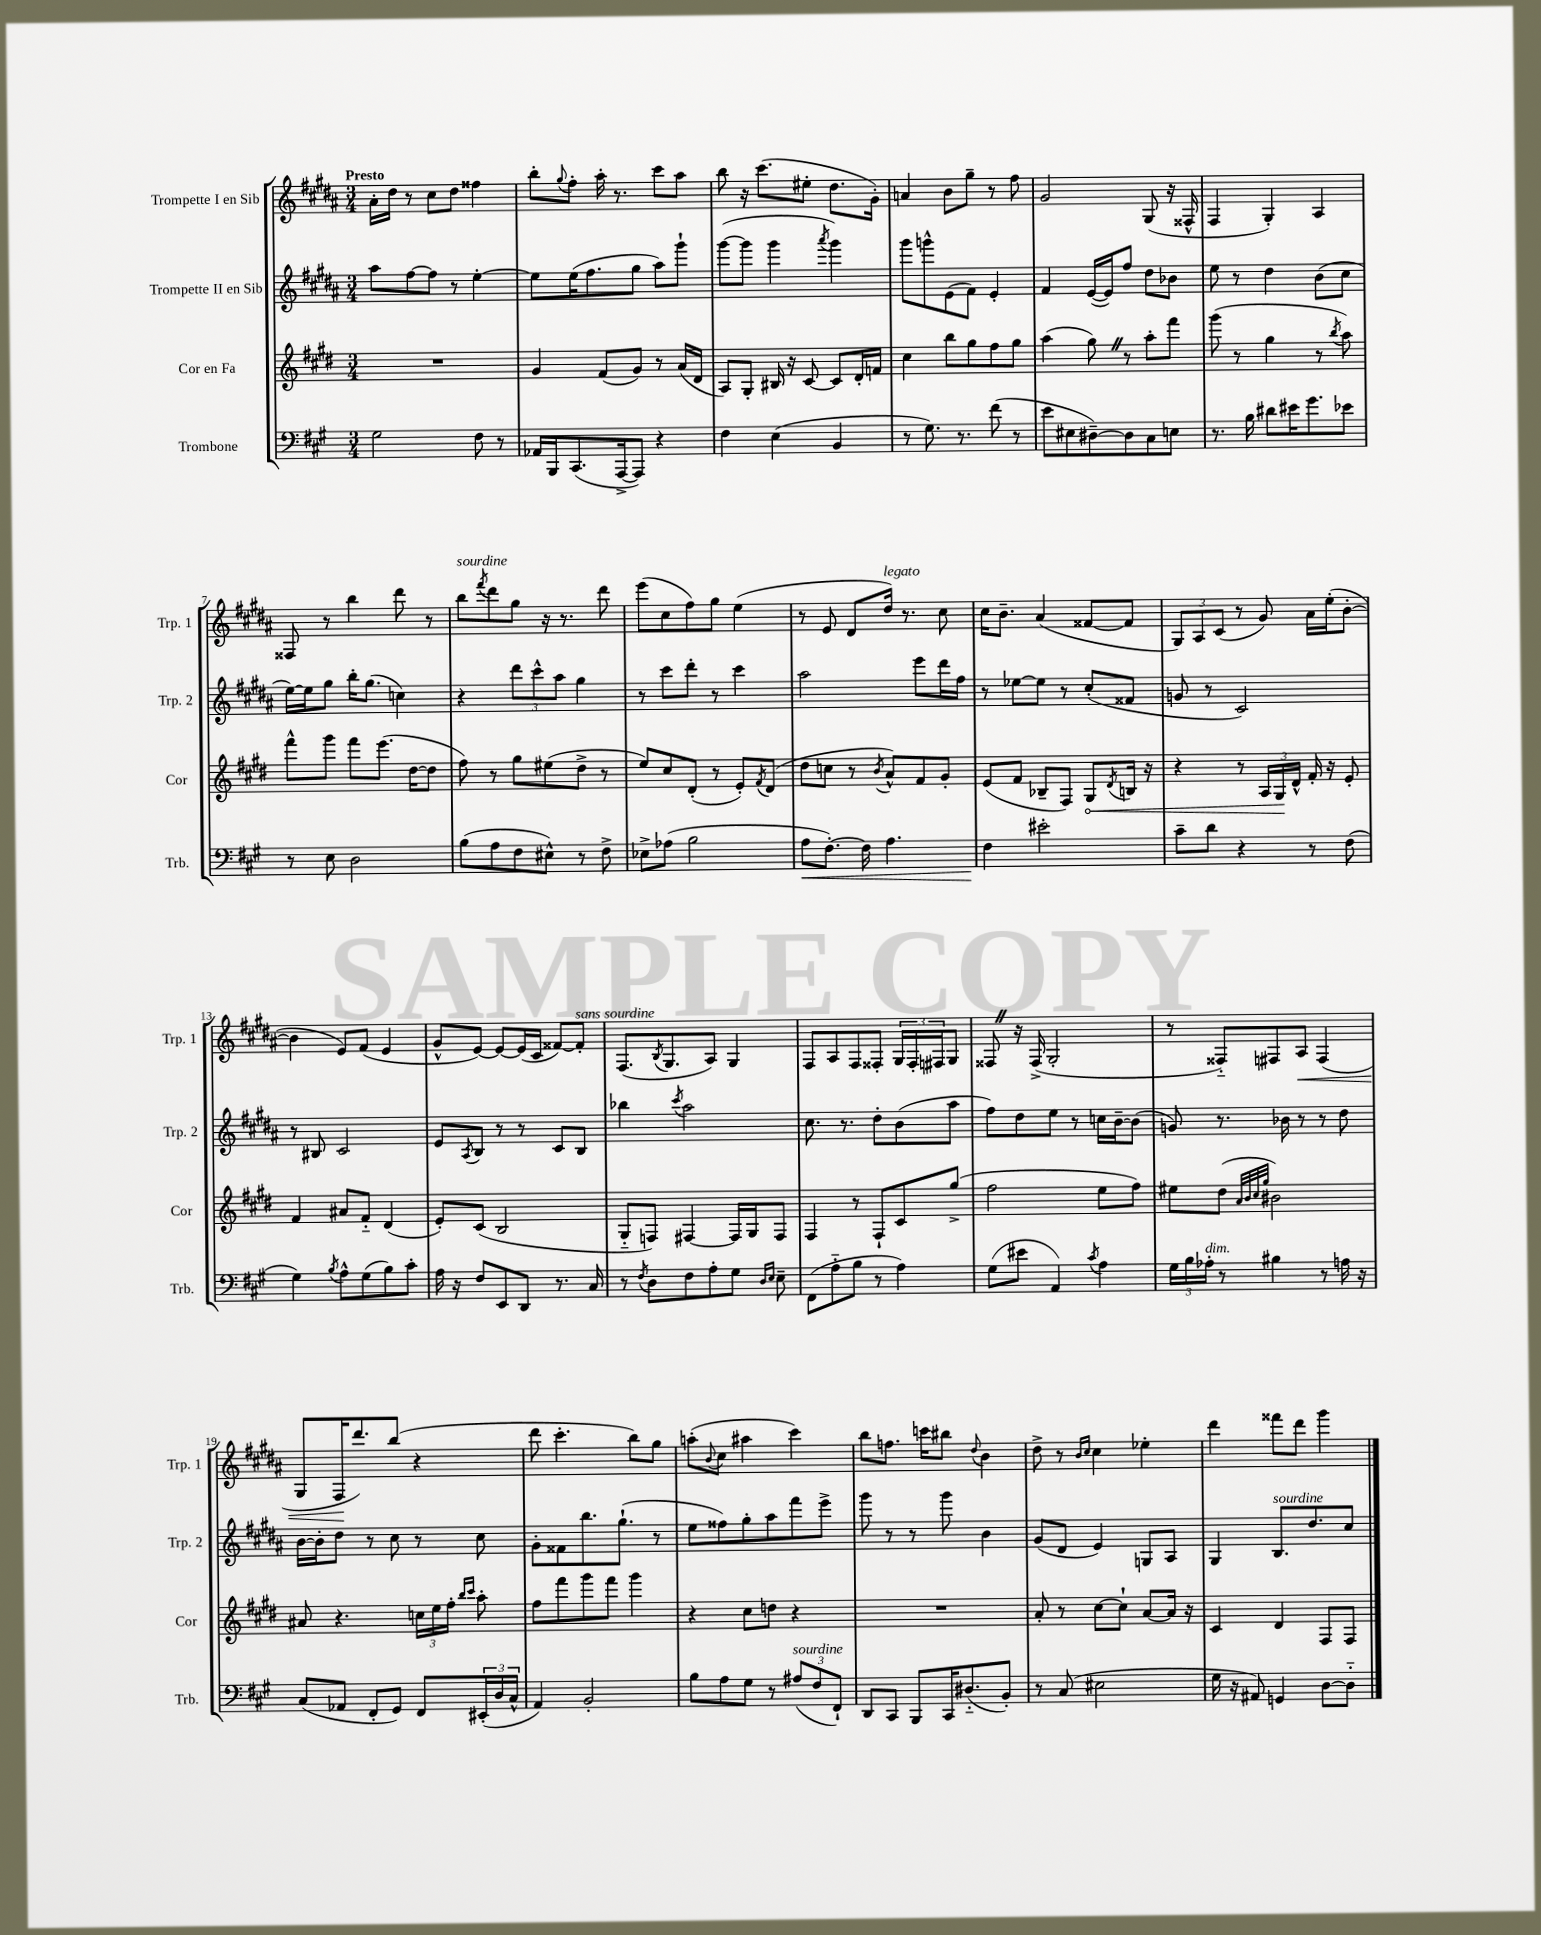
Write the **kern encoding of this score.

**kern	**kern	**kern	**kern
*staff4	*staff3	*staff2	*staff1
*clefF4	*clefG2	*clefG2	*clefG2
*k[f#c#g#]	*k[f#c#g#d#]	*k[f#c#g#d#a#]	*k[f#c#g#d#a#]
*M3/4	*M3/4	*M3/4	*M3/4
2G#\	2.r	8aa#\L	16a#'\LL
.	.	.	16dd#\JJ
.	.	[8ff#\	8r
.	.	8ff#\]J	8cc#\L
.	.	8r	8dd#\J
8F#\	.	[4ee'\	4ff##\
8r	.	.	.
=	=	=	=
16AA-/LL	4g#/	8ee\]L	8bb'\L
16BBB/J	.	.	.
.	.	.	8qqgg#/
(8.CC#/	.	(16ee\K	8ff#'\J
.	.	8.ff#\	.
.	(8f#/L	.	16aa#'\
[16AAA^/k	.	.	8.r
8AAA/]J)	8g#/J)	8gg#\J	.
4r	8r	8aa#\L)	8ccc#\L
.	(16a/LL	8ggg#`\J	8aa#\J
.	16d#/JJ	.	.
=	=	=	=
4F#\	8A/L)	([8ggg#\L	8bb\
.	8G#'/J	8ggg#\]J	16r
.	.	.	(8.ccc#\L
(4E\	16B#/	4ggg#\	.
.	16r	.	.
.	[8c#/	.	8ee#'\J
.	.	8qaaa#/	.
4BB/	8c#/]L	4ggg#\)	8.dd#\L
.	16d#'/L	.	.
.	16f/JJ	.	16g#'\Jk)
=	=	=	=
8r	4cc#\	8ggg#\L	4a/
8.G#\)	.	8ggg^^\	.
.	8bb\L	(8e\	8b\L
8.r	.	.	.
.	8gg#\	8f#\J)	8gg#~\J
(8f#\	8ff#\	4e'/	8r
8r	8gg#\J	.	8ff#\
=	=	=	=
8e\L	(4aa\	4f#/	2g#/
8E#\	.	.	.
[8D#~\)	8gg#\)	([16e/LL	.
.	.	16e/]J)	.
8D#\]	8r	8ff#/J	.
8C#\	8aa'\L	8dd#\L	(8G#/
8E\J	8fff#\J	8b-\J	16r
.	.	.	16F##^^/
=	=	=	=
8.r	(8ggg#\	8ee\	4F#/
.	8r	8r	.
16B\	.	.	.
8d#\L	4gg#\	4dd#\	4G#'/)
16e#\K	.	.	.
8.g#\	.	.	.
.	8r	(8b\L	4A#/
.	8qbb/	.	.
8e-\J	8aa\)	8cc#\J	.
=	=	=	=
8r	8fff#^^\L	[16ee\LL)	8F##/
.	.	16ee\]J	.
8E\	8ggg#\J	8gg#\J	8r
2D\	8fff#\L	16bb'\LK	4bb\
.	.	(8.gg#\J	.
.	(8.eee\J	.	.
.	.	4cc\)	8ddd#\
.	[16dd#\LK	.	.
.	8dd#\]J	.	8r
=	=	=	=
(8B\L	8ff#\)	4r	8bb\L
.	.	.	8qfff#/
8A\	8r	.	8ddd#\
8F#\	8gg#\L	12ddd#\L	8gg#\J
.	.	12ccc#^^\	.
8E#^^\J)	(8ee#\	.	16r
.	.	12aa#\J	.
.	.	.	8.r
8r	8dd#^\J	4gg#\	.
8F#^\	8r	.	8ddd#\
=	=	=	=
8E-^\L	8ee/L)	8r	(8eee\L
(8A-\J	8cc#/	8ccc#\L	8cc#\
2B\	(8d#'/J	8ddd#'\J	8ff#\)
.	8r	8r	8gg#\J
.	8e'/L)	4ccc#\	(4ee\
.	8qf#/	.	.
.	(8d#/J	.	.
=	=	=	=
8A\L	8dd#\L	2aa#\	8r
[8.F#'\J)	8cc\J	.	8e/
.	8r	.	8d#/L
16F#\]	.	.	.
.	8qb/	.	.
4.A\	8a^^/L)	.	16dd#/Jk)
.	.	.	8.r
.	8f#/	8eee\L	.
.	8g#'/J	16ddd#\L	8cc#\
.	.	16ff#\JJ	.
=	=	=	=
4F#\	(8e/L	8r	16cc#\LK
.	.	.	8.b~\J
.	8f#/J	[8ee-\L	.
2e#'\	8B-~/L	8ee-\]J	(4a#/
.	8F#/J)	8r	.
.	8G#/L	(8cc#'/L	[8f##/L
.	8qd#/	.	.
.	16B/Jk	8f##/J	8f##/]J
.	16r	.	.
=	=	=	=
8c#~\L	4r	8g/	12G#/L)
.	.	.	12A#/
8d\J	.	8r	.
.	.	.	(12c#/J
4r	8r	2c#/)	8r
.	24A/LL	.	8g#/)
.	24G#/	.	.
.	24d#^^/JJ	.	.
8r	16f#'/	.	16a#\LL
.	16r	.	(16ee'\J
(8F#\	8e'/	.	[8b'\J
=	=	=	=
4G#\)	4f#/	8r	4b\]
.	.	8B#/	.
8qB/	.	.	.
8A^^\L	8a#/L	2c#/	8e/L)
(8G#\	8f#'~/J	.	(8f#/J
8B\)	(4d#/	.	4e/
8c#'\J	.	.	.
=	=	=	=
16A\	8e'/L)	8e/L	8g#^^/L
16r	.	.	.
.	.	8qA#/	.
8F#/L	(8c#/J	8B/J	[8e/J)
8EE/	2B/	8r	8e/_L
8DD/J	.	8r	(16e/]L
.	.	.	16c#/JJ
8.r	.	8c#/L	[8f##/L)
.	.	8B/J	8f##'/]J
16C#/	.	.	.
=	=	=	=
8r	8G#'~/L	4bb-\	(8.F#/L
8qF#/	.	.	.
8D\L	8F/J)	.	.
.	.	.	8qB/
.	.	.	8.G#/
.	.	8qccc#/	.
8F#\	[4F#/	2aa#\	.
8A'\	.	.	8A#/J)
8G#\J	16F#/]LL	.	4G#/
.	16G#/J	.	.
16qqD/LL	.	.	.
16qqE/JJ	.	.	.
8E~\	8F#/J	.	.
=	=	=	=
(8FF#\L	4F#/	8.cc#\	8F#/L
8A'~\	.	.	8A#/
.	.	8.r	.
8B\J	8r	.	8F#/
8r	8F#`/L	8dd#'\L	8F##'/J
4A\)	8c#/	(8b\	24G#/LL
.	.	.	24F##'/
.	.	.	24F#/J
.	(8gg#^/J	8aa#\J	8G#/J
=	=	=	=
(8G#\L	2ff#\	8ff#\L)	8F##/
8e#\J	.	8dd#\	16r
.	.	.	(16F##^/
4AA/)	.	8ee\J	2G#'/
.	.	8r	.
8qc#/	.	.	.
4A\	8ee\L	16cc\LL	.
.	.	[16b~\J	.
.	8ff#\J)	(8b\]J	.
=	=	=	=
24G#\LL	8ee#\L	8g/)	8r
24B\	.	.	.
24A-'\JJ	.	.	.
8r	(8dd#\J	8.r	8F##'~/L)
.	32qqa/LLL	.	.
.	32qqb/	.	.
.	32qqcc#/	.	.
.	32qqgg#/JJJ	.	.
4B#\	2b#\)	.	8F#/
.	.	16b-\	.
.	.	8r	8A#/J
8r	.	8r	(4F#/
16A\	.	8dd#\	.
16r	.	.	.
=	=	=	=
(8C#/L	8a#/	[16b\LL	8G#/L
.	.	16b'\]J	.
8AA-/J	4.r	8dd#\J	16F#/K
.	.	.	8.ddd#/)
8FF#'/L	.	8r	.
8GG#/J)	.	8cc#\	(8bb/J
8FF#/L	24cc\LL	8r	4r
.	24ee\	.	.
.	24ff#'\JJ	.	.
.	16qqbb/LL	.	.
.	16qqccc#/JJ	.	.
(24EE#'/L	8aa'\	8cc#\	.
24D/	.	.	.
24C#^^/JJ	.	.	.
=	=	=	=
4AA/)	8ff#\L	8g#'\L	8ddd#\
.	8fff#\	8f##\	4.ccc#'\
2BB'/	8ggg#\	8.bb\	.
.	8fff#\J	.	.
.	.	(8.gg#`\J	.
.	4ggg#\	.	8bb\L)
.	.	8r	8gg#\J
=	=	=	=
8B\L	4r	8ee\L	(8aa'\L
.	.	.	8qqb/
8A\	.	8ff##\)	8cc#\J
8G#\J	8cc#\L	8gg#'\	4aa#\
8r	8dd\J	8aa#\	.
(12A#/L	4r	8fff#\	4ccc#\)
12F#/	.	.	.
.	.	8eee^\J	.
12FF#`/J)	.	.	.
=	=	=	=
8DD/L	2.r	8ggg#\	8bb\L
8CC#/J	.	8r	8.ff\J
8BBB/L	.	8r	.
.	.	.	16ccc\LK
16CC#/K	.	8ggg#\	8bb#\J
(8.D#'~/	.	.	.
.	.	.	8qqdd#/
.	.	4b\	4b\
8BB'/J)	.	.	.
=	=	=	=
8r	8a'/	(8g#/L	8dd#^\
(8C#/	8r	8d#/J	8r
.	.	.	16qqb/LL
.	.	.	16qqcc#/JJ
2E#\	[8cc#\L	4e/)	4cc#\
.	8cc#`\]J	.	.
.	[8a/L	8G/L	4ee-'\
.	16a/]Jk	8A#/J	.
.	16r	.	.
=	=	=	=
16G#\	4c#/	4G#/	4ddd#\
16r	.	.	.
8AA#/)	.	.	.
4GG/	4d#/	8.B/L	8fff##\L
.	.	.	8ddd#\J
.	.	8.dd#/	.
[8D\L	8F#/L	.	4ggg#\
8D'~\]J	8F#/J	8cc#/J	.
==	==	==	==
*-	*-	*-	*-
